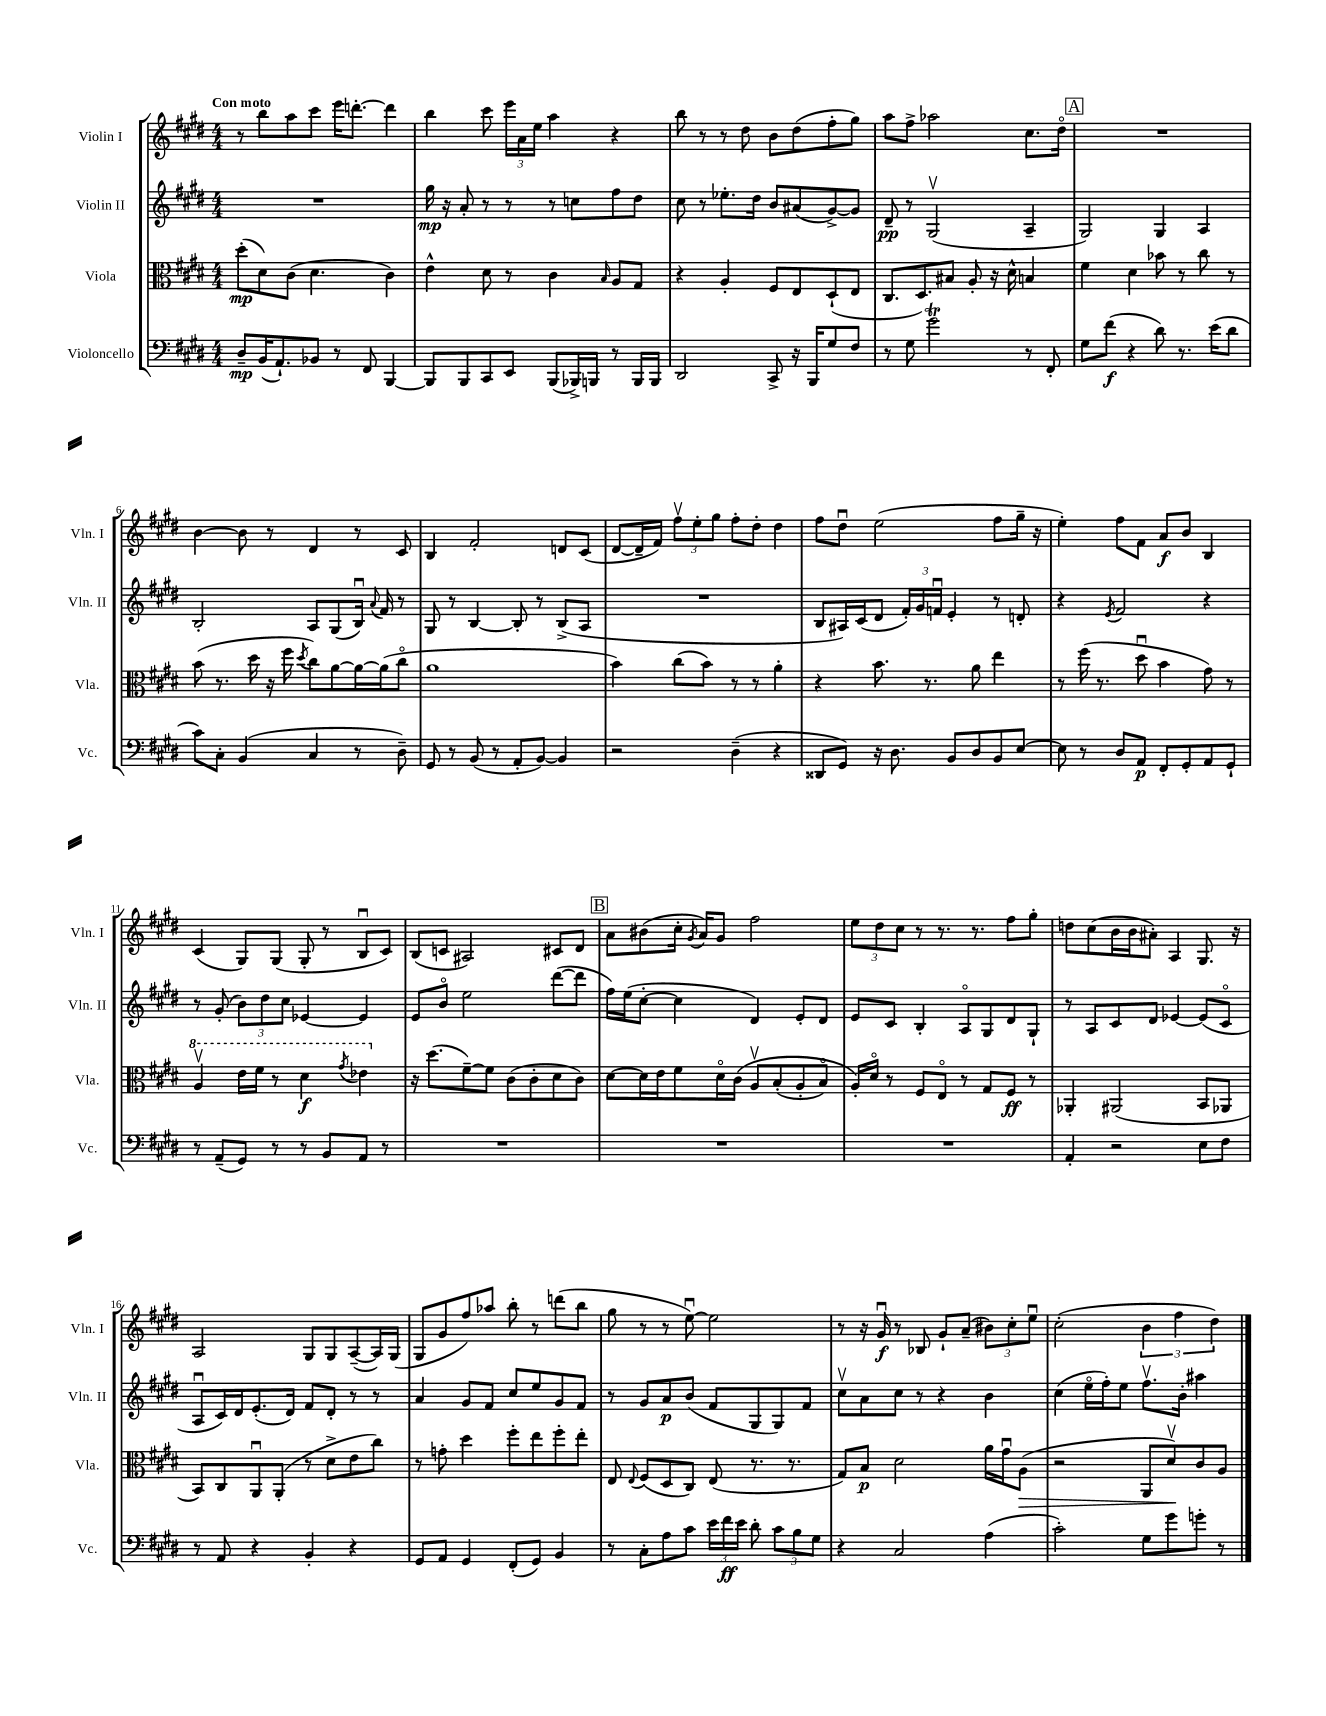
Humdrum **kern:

**kern	**kern	**kern	**kern
*staff4	*staff3	*staff2	*staff1
*clefF4	*clefC3	*clefG2	*clefG2
*k[f#c#g#d#]	*k[f#c#g#d#]	*k[f#c#g#d#]	*k[f#c#g#d#]
*M4/4	*M4/4	*M4/4	*M4/4
8D#~	(8dd#'	1r	8r
(16BB	8d#)	.	8bb
8.AA`)	.	.	.
.	(8c#	.	8aa
8BB-	4.d#	.	8ccc#
8r	.	.	16eee
.	.	.	[8.ddd'
8FF#	.	.	.
[4BBB	4c#)	.	4ddd]
=	=	=	=
8BBB]	4e^^	16gg#	4bb
.	.	16r	.
8BBB	.	8a'	.
8CC#	8d#	8r	8ccc#
8EE	8r	8r	24eee
.	.	.	24a
.	.	.	24ee
(8BBB	4c#	8r	4aa
16BBB-^)	.	8cc	.
16BBB	.	.	.
.	16qqB	.	.
8r	8A	8ff#	4r
16BBB	8G#	8dd#	.
16BBB	.	.	.
=	=	=	=
2DD#	4r	8cc#	8bb
.	.	8r	8r
.	4A'	8.ee-'	8r
.	.	.	8dd#
.	.	16dd#	.
8CC#^	8F#	8b	8b
16r	8E	(8a#	(8dd#
16BBB	.	.	.
8G#	(8D#`	[8g#^)	8ff#'
8F#	8E	8g#]	8gg#)
=	=	=	=
8r	8.C#	8d#~	8aa
8G#	.	8r	8ff#^
.	8.D#)	.	.
2g#	.	(2G#v	2aa-
.	8B#	.	.
.	8A'	.	.
.	16r	.	.
.	16d#^^	.	.
8r	4B	4A~	8.cc#
8FF#'	.	.	.
.	.	.	16dd#o
=	=	=	=
8G#	4f#	2G#)	1r
(8f#	.	.	.
4r	4d#	.	.
8d#)	8b-	4G#	.
8.r	8r	.	.
.	8cc#	4A	.
(16e	.	.	.
8d#	8r	.	.
=	=	=	=
8c#)	(8b	2B'	[4b
8C#'	8.r	.	.
(4BB	.	.	8b]
.	16dd#	.	.
.	16r	.	8r
.	16ff#	.	.
.	8qdd#	.	.
4C#	8cc#)	8A	4d#
.	[8a	(8G#	.
8r	16a_	16Bu)	8r
.	.	8qqa	.
.	(16a]	16f#	.
8D#~)	8cc#o	8r	8c#
=	=	=	=
8GG#	1a	8G#	4B
8r	.	8r	.
(8BB	.	[4B	2f#'
8r	.	.	.
8AA'	.	8B']	.
[8BB)	.	8r	.
4BB]	.	(8B^	8d
.	.	8A	(8c#
=	=	=	=
2r	4b)	1r	[8d#
.	.	.	16d#~]
.	.	.	16f#)
.	(8cc#	.	12ff#v
.	.	.	12ee'
.	8b)	.	.
.	.	.	12gg#
(4D#~	8r	.	8ff#'
.	8r	.	8dd#'
4r	4a'	.	4dd#
=	=	=	=
8DD##	4r	8B	8ff#
8GG#)	.	16A#)	8dd#u
.	.	(16c#	.
16r	8.b	8d#	(2ee
8.D#	.	.	.
.	.	24f#')	.
.	.	24g#	.
.	8.r	.	.
.	.	24fu	.
8BB	.	4e'	.
8D#	8a	.	.
8BB	4ee	8r	8ff#
[8E	.	8d'	16gg#~
.	.	.	16r
=	=	=	=
8E]	8r	4r	4ee')
8r	(16ff#	.	.
.	8.r	.	.
.	.	8qe	.
8D#	.	2f#	8ff#
8AA	8dd#u	.	8f#
8FF#'	4b	.	8a
8GG#'	.	.	8b
8AA	8g#)	4r	4B
8GG#`	8r	.	.
=	=	=	=
8r	4av	8r	(4c#
(8AA~	.	(8g#'	.
8GG#)	16ee	12b)	8G#)
.	16ff#	.	.
.	.	12dd#	.
8r	8r	.	(8G#
.	.	12cc#	.
8r	4dd#	[4e-	8G#'
8BB	.	.	8r
.	8qgg#	.	.
8AA	4ee-	4e-]	8Bu
8r	.	.	8c#)
=	=	=	=
1r	16r	8e	(8B
.	(8.dd#	.	.
.	.	8bo	8c
.	[8f#~)	2ee	2A#)
.	8f#]	.	.
.	(8c#	.	.
.	8c#'	.	.
.	8d#	([8ddd#	8c#
.	8c#)	8ddd#]	8d#
=	=	=	=
1r	[8d#	16ff#)	8a
.	.	(16ee	.
.	16d#]	[8cc#'	(8b#
.	16e	.	.
.	8f#	4cc#]	16cc#'
.	.	.	8qg#
.	.	.	16a)
.	16d#o	.	8g#
.	&(16c#	.	.
.	8Av	4d#)	2ff#
.	(8B'	.	.
.	8A'	8e'	.
.	8Bo)	8d#	.
=	=	=	=
1r	16A'&)	8e	12ee
.	16d#o	.	.
.	.	.	12dd#
.	8r	8c#	.
.	.	.	12cc#
.	8F#	4B'	8r
.	8Eo	.	8.r
.	8r	8Ao	.
.	.	.	8.r
.	8G#	8G#	.
.	8F#	8d#	8ff#
.	8r	8G#`	8gg#'
=	=	=	=
4AA'	4AA-'	8r	8dd
.	.	8A	(8cc#
2r	(2AA#	8c#	16b
.	.	.	16b
.	.	8d#	8a#')
.	.	[4e-	4A
8E	8BB	(8e-]	8.G#
8F#	8AA-	8c#o	.
.	.	.	16r
=	=	=	=
8r	8BB)	8Au	2A
8AA	8C#	16c#)	.
.	.	16d#	.
4r	8AAu	(8.e'	.
.	(8AA'	.	.
.	.	16d#)	.
4BB'	8r	8f#	8G#
.	8d#^	8d#'	8G#
4r	8e	8r	([8A~
.	8cc#)	8r	16A])
.	.	.	(16G#
=	=	=	=
8GG#	8r	4a	8G#
8AA	8g'	.	8g#
4GG#	4dd#	8g#	8ff#)
.	.	8f#	8aa-
(8FF#'	8ff#'	8cc#	8bb'
8GG#)	8ee	8ee	8r
4BB	8ff#'	8g#	(8ddd
.	8ee'	8f#	8bb
=	=	=	=
8r	8E	8r	8gg#
.	8qqE	.	.
8C#'	(8F#	8g#	8r
8A	8D#	8a	8r
8c#	8C#)	(8b	[8eeu)
24e	(8E	8f#	2ee]
24f#	.	.	.
24e	.	.	.
8d#'	8.r	8G#	.
12c#	.	8G#)	.
.	8.r	.	.
12B	.	.	.
.	.	8f#	.
12G#	.	.	.
=	=	=	=
4r	8G#)	8cc#v	8r
.	8B	8a	16r
.	.	.	16g#u
2C#	2d#	8cc#	8r
.	.	8r	8B-
.	.	4r	8g#`
.	.	.	(8a~
(4A	16a	4b	12b#)
.	16g#u	.	.
.	.	.	12cc#'
.	(8A	.	.
.	.	.	12eeu
=	=	=	=
2c#')	2r	(4cc#	(2cc#'
.	.	16eeo	.
.	.	16ff#')	.
.	.	8ee	.
8G#	8AA	8.ff#v	6b
8g#	8d#v)	.	.
.	.	.	6ff#
.	.	16b'	.
8g'	8c#	4aa#	.
.	.	.	6dd#)
8r	8A	.	.
==	==	==	==
*-	*-	*-	*-
